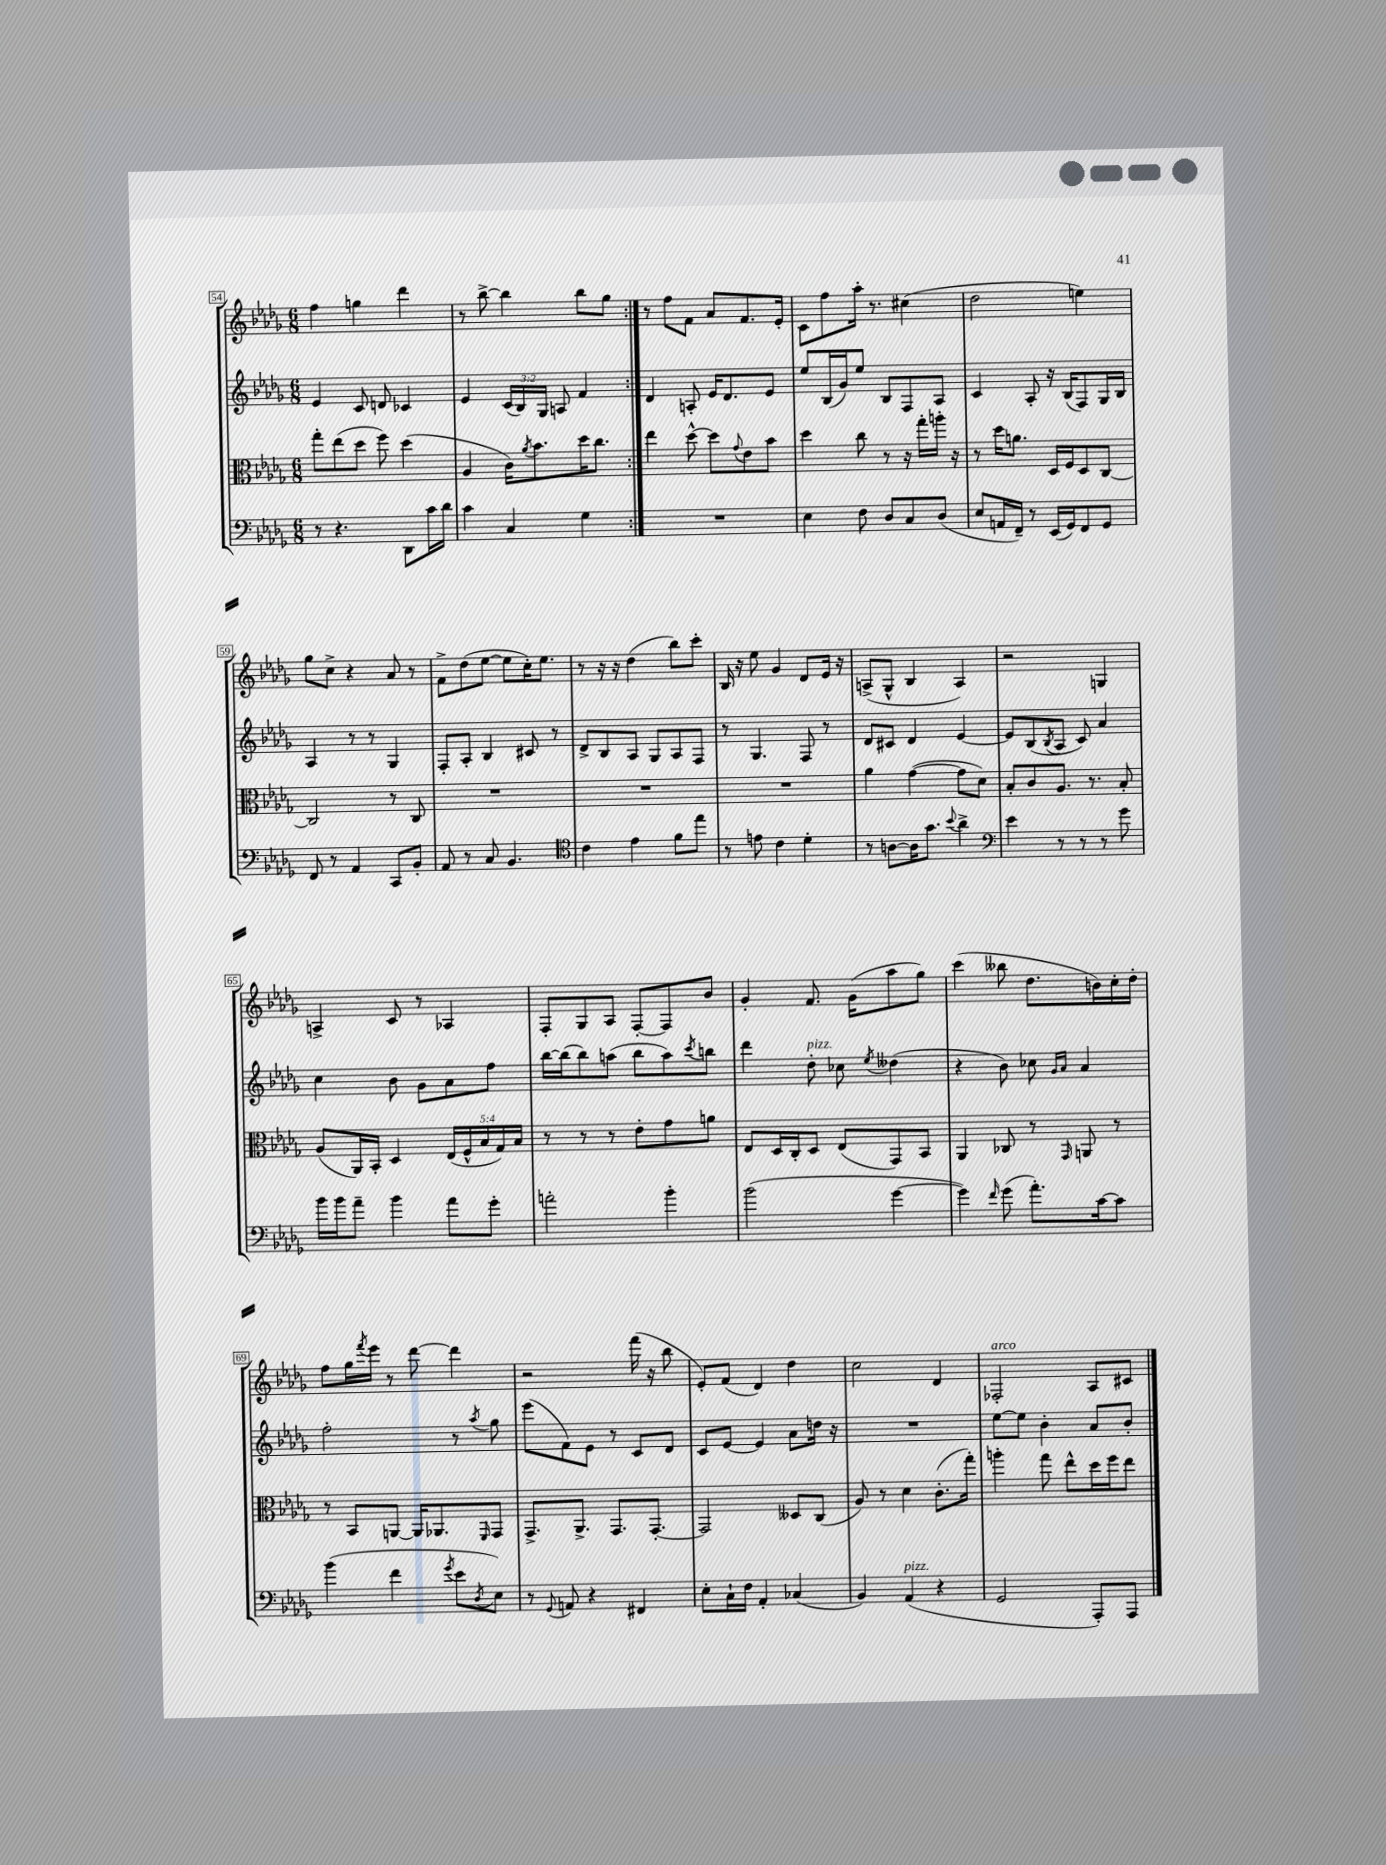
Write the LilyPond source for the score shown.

<<
\new StaffGroup <<
\new Staff = "s0" {
    \clef treble \key des \major \numericTimeSignature \time 6/8
    \repeat volta 2 { f''4 g''4 des'''4 |
    r8 bes''8~-> bes''4 bes''8 ges''8 | }
    r8 f''8 f'8 aes'8 f'8. ees'16-. |
    c'8 f''8 aes''16-. r8. cis''4( |
    des''2 e''4) |
    ges''8 c''8-> r4 aes'8 r8 |
    f'8-> des''8( ees''8~ ees''8 c''16-.) ees''8. |
    r8 r16 r16 des''4( bes''8) c'''8-. |
    bes16 r16 ees''8 ges'4 des'8 ees'16 r16 |
    a8->( ges8-^ bes4 a4) |
    r2 g4 |
    a4-> c'8 r8 aes4 |
    f8-. ges8 aes8 f8~-. f8 bes'8 |
    ges'4-. f'8. ges'16( aes''8 ges''8) |
    c'''4( beses''8 des''8. b'16) c''16-. des''16-. |
    f''8 ges''16 \acciaccatura { f'''8 } ees'''16 r8 des'''8~ des'''4 |
    r2 f'''16( r16 bes''8 |
    ees'8-.) f'8( des'4) des''4 |
    c''2 des'4 |
    fes2-.^\markup { \italic "arco" } aes8 cis'8 \bar "|." |
}
\new Staff = "s1" {
    \clef treble \key des \major \numericTimeSignature \time 6/8 \override Staff.TupletNumber.text = #tuplet-number::calc-fraction-text
    \repeat volta 2 { ees'4 c'8 d'8 ces'4 |
    ees'4 \tuplet 3/2 { c'16( bes16) ges16 } a8 f'4 | }
    des'4 a8-. ees'16 des'8. ees'8 |
    ees''8 bes16( ges'16) ees''8 bes8 f8 aes8 |
    c'4 aes8-. r16 bes16( f8) ges16 bes16 |
    aes4 r8 r8 ges4 |
    f8-. aes8-. bes4 cis'8 r8 |
    des'8-> bes8 aes8 ges8 aes8 f8 |
    r8 ges4. f8 r8 |
    des'8 cis'8 des'4 ees'4~ |
    ees'8 bes8( \acciaccatura { bes8 } aes8 c'8) aes'4 |
    c''4 bes'8 ges'8 aes'8 f''8 |
    bes''16~ bes''16( bes''8) a''8( bes''8 a''8) \acciaccatura { c'''8 } b''8 |
    des'''4 des''8-.^\markup { \italic "pizz." } ces''8 \acciaccatura { ees''8 } deses''4( |
    r4 bes'8) ces''8 \grace { ges'16 aes'16 } aes'4 |
    f''2-. r8 \acciaccatura { aes''8 } ges''8 |
    ees'''8( f'8) ees'8 r8 c'8 des'8 |
    c'8 ees'8~ ees'4 aes'8 d''16 r16 |
    R2. |
    ees''8~ ees''8 bes'4-. aes'8 bes'8-. \bar "|." |
}
\new Staff = "s2" {
    \clef alto \key des \major \numericTimeSignature \time 6/8 \override Staff.TupletNumber.text = #tuplet-number::calc-fraction-text
    \repeat volta 2 { ges''8-. ees''8( des''8 f''8) des''4( |
    aes4 c'16) \acciaccatura { aes'8 } bes'8. des''16 c''8. | }
    ees''4 des''8~-^ des''8 \appoggiatura { ges'8 } ees'8 bes'8 |
    des''4 c''8 r8 r16 ges''16-. a''16-. r16 |
    r8 des''16 a'8. des16 f16 des8 c8~ |
    c2 r8 c8 |
    R2. |
    R2. |
    R2. |
    aes'4 ges'4~( ges'8 des'8) |
    bes8-. c'8 aes8. r8. bes8-. |
    aes8( aes,16) bes,16-. des4 \tuplet 5/4 { ees16( f16-^ bes16 ges16) bes16 } |
    r8 r8 r8 ees'8-. ges'8 a'8 |
    ees8 des16 c16-. des8 ees8( ges,8) bes,8 |
    aes,4 ces8 r8 \grace { ges,16 } a,8 r8 |
    r8 bes,8 a,8~ a,16 aes,8. \grace { f,16 } ges,8 |
    ges,8.-> aes,8.-> ges,8. ges,8.~-. |
    ges,2 deses8 c8( |
    aes8) r8 des'4 c'8.-.( ges''16-.) |
    a''4-. ges''8 ees''8-^ des''16 f''16 ees''8 \bar "|." |
}
\new Staff = "s3" {
    \clef bass \key des \major \numericTimeSignature \time 6/8
    \repeat volta 2 { r8 r4. des,8 c'16 des'16 |
    c'4 c4 ges4 | }
    R2. |
    ees4 f8 des8 c8 des8( |
    ees8 a,16 f,16--) r8 ees,16( ges,16) f,8 ges,8 |
    f,8 r8 aes,4 c,8 bes,8-. |
    aes,8 r8 c8 bes,4. |
    \clef tenor c'4 ees'4 f'8 ees''8 |
    r8 e'8 c'4 des'4-. |
    r8 a8~ a16 ges'8. \appoggiatura { bes'8 } aes'4-> |
    \clef bass ees'4 r8 r8 r8 ges'8 |
    bes'16 bes'16 aes'8-- bes'4 aes'8 ges'8-. |
    a'2-. bes'4-. |
    bes'2( ges'4~ |
    ges'4) \grace { f'16 } ges'8( aes'8.-.) c'16~ c'8 |
    bes'4( f'4 \acciaccatura { ges'8 } ees'8 \acciaccatura { des8 } ees8) |
    r8 \appoggiatura { ges,8 } a,8 r4 fis,4 |
    ees8-. c16-! f16 aes,4-. ces4( |
    bes,4) aes,4^\markup { \italic "pizz." }( r4 |
    ges,2 aes,,8-.) aes,,8 \bar "|." |
}
>>
>>
\layout { \context { \Score currentBarNumber = #54 \override BarNumber.stencil = #(make-stencil-boxer 0.1 0.3 ly:text-interface::print) } }
